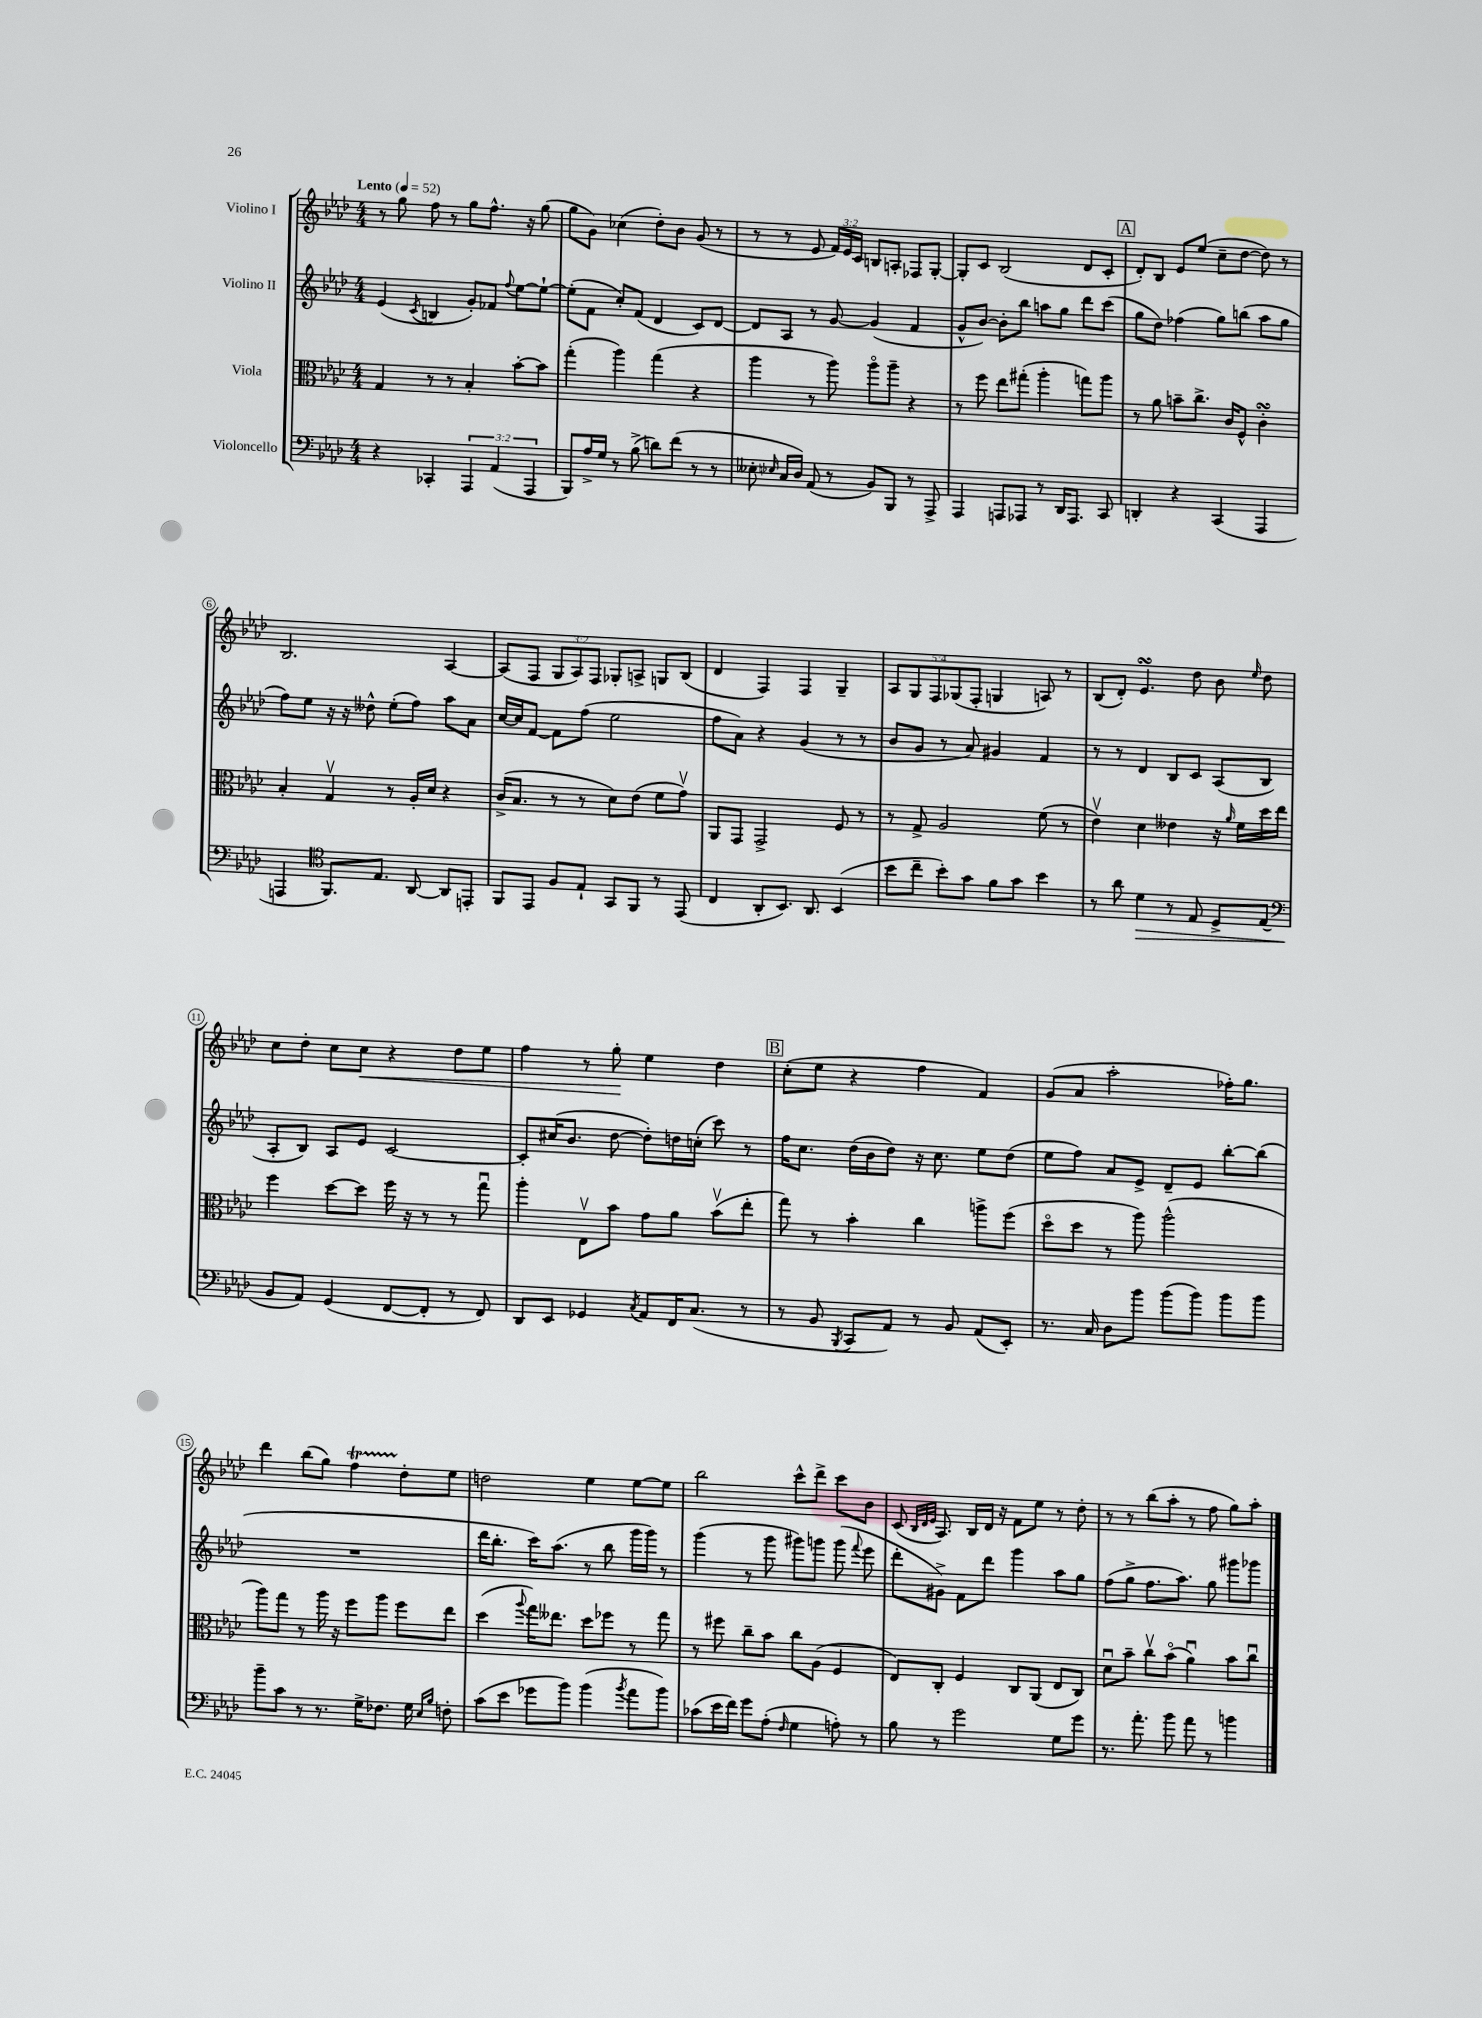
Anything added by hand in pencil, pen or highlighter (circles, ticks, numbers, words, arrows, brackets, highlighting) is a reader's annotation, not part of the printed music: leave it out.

**kern	**kern	**kern	**kern
*staff4	*staff3	*staff2	*staff1
*clefF4	*clefC3	*clefG2	*clefG2
*k[b-e-a-d-]	*k[b-e-a-d-]	*k[b-e-a-d-]	*k[b-e-a-d-]
*M4/4	*M4/4	*M4/4	*M4/4
*MM52	*MM52	*MM52	*MM52
4r	4G/	(4e-/	8r
.	.	.	8gg\
.	.	8qc/	.
4CC-'/	8r	4B/	8ff\
.	8r	.	8r
6AAA-/	4B-'/	8g'/L)	8gg\L
.	.	8f-/J	8.ff^^\J
(6AA-/	.	.	.
.	.	8qqff/	.
.	[8b-'\L	[8ee-\L	.
.	.	.	16r
6AAA-/	.	.	.
.	8b-\]J	8ee-`\_J	(8gg\
=	=	=	=
8BBB-/L)	(4gg'\	(8ee-'\]L	8gg\L
16A-^/L	.	8f\J	8g\J)
16G/JJ	.	.	.
8r	4aa-\)	8cc'/L)	(4cc-\
(8B-^\	.	(8f/J	.
8d\L)	(4gg\	4d-/	8dd-'\L)
(8f\J	.	.	8b-\J
8r	4r	8c/L)	(8g/
8r	.	[8d-/J	8r
=	=	=	=
8E--'\	4aa-\	8d-/]L	8r
16qqE-/	.	.	.
16C/LL	.	8A-/J	8r
16D-/JJ)	.	.	.
(8AA-/	8r	8r	8e-/
8r	8aa-\)	[8g/	24f/LL)
.	.	.	24e-/
.	.	.	24c/JJ
8BB-/L)	8aa-o\L	(4g/]	8B/L
8BBB-/J	8aa-~\J	.	8A'/J
8r	4r	4f/	8F-/L
8AAA-^/	.	.	[8G'/J
=	=	=	=
4AAA-/	8r	8g^^/L	8G'/]L
.	8ff\	[8b-/J)	8c/J
8AAA/L	8ee-\L	8b-'\]L	(2B-/
8AAA-/J	(8gg#'\J	8bb-\J	.
8r	4aa-'\	8aa\L	.
16DD-/LK	.	8gg\J	.
8.AAA-/J	.	.	.
.	8gg\L)	8ddd-\L	8d-/L
8CC/	8aa-\J	(8ccc\J	8c'/J
=	=	=	=
4DD'/	8r	8gg\L	8d-'/L)
.	8a-\	8dd-\J)	8B-/J
4r	8b~\L	(4ff-\	8e-/L
.	8.cc^\J	.	(8ee-/J
(4CC/	.	8gg\L)	8cc~\L
.	16c/LK	.	.
.	8F^^/J	(8bb\J	[8dd-\J
4AAA-/	4c'\	8aa-\L	8dd-\])
.	.	8gg\J	8r
=	=	=	=
4AAA/	4B-'/	8ff\L)	2.B-/
.	.	8ee-\J	.
*clefC4	*	*	*
8.FF/L)	4Gv/	16r	.
.	.	16r	.
.	.	8dd--^^\	.
8.E-/J	.	.	.
.	8r	(8ee-'\L	.
[8AA-/	16A-'/LL	8ff\J)	.
.	16d-/JJ	.	.
8AA-/]L	4r	8aa-\L	[4A-/
8EE'/J	.	8a-\J	.
=	=	=	=
8FF/L	(16c^/LK	[16cc/LL	(8A-/]L
.	8.B-/J	16cc/]J	.
8EE-/J	.	[8f/J	8F/J
8F/L	8r	8f\]L	12G/L
.	.	.	12A-/)
8E-`/J	8r	(8ff\J	.
.	.	.	12F/J
8GG/L	8d-\L)	2ee-\	8G-'/L
8FF/J	(8e-\J	.	8A^/J
8r	8f\L	.	8G/L
(8EE-/	8gv\J)	.	(8B-/J
=	=	=	=
4C/	8AA-/L	8ff\L	4d-/
.	8GG/J	8a-\J)	.
8AA-'/L	2GG^/	4r	4F/)
8.BB-/J)	.	.	.
.	.	(4g/	4F/
8.AA-/	.	.	.
(4BB-/	8F/	8r	4G~/
.	8r	8r	.
=	=	=	=
8b-\L	8r	8b-/L	10A-/L
.	.	.	10G/
8cc~\J	8G^/	8g/J	.
.	.	.	10F/
8b-'\L)	2A-/	8r	.
.	.	.	(10G-/
8g\J	.	8a-/)	.
.	.	.	10F'/J
8f\L	.	4g#/	4G/
8g\J	.	.	.
4b-\	(8f\	4f/	8A/)
.	8r	.	8r
=	=	=	=
8r	4e-v\)	8r	(8B-/L
8a-\	.	8r	8d-'/J)
4d-\	4d-\	4d-/	4.e-/
8r	4e--\	8B-/L	.
8E-/	.	8c/J	8dd-\
8D-^/L	16r	(8A-/L	8b-\
.	16qqa-/	.	.
.	16f\LL	.	.
.	.	.	16qqee-/
(8E-/J	16dd-\	8B-/J	8dd-\
.	16ee-\JJ	.	.
=	=	=	=
*clefF4	*	*	*
8BB-/L	4ff\	8A-'/L	8cc\L
8AA-/J)	.	8B-/J)	8dd-'\J
(4GG/	[8dd-\L	8A-/L	8cc\L
.	8dd-\]J	8e-/J	8cc\J
[8FF/L	16ff\	[2c/	4r
.	16r	.	.
8FF'/]J	8r	.	.
8r	8r	.	8dd-\L
8FF/)	8ggu\	.	8ee-\J
=	=	=	=
8DD-/L	4aa-'\	8c'/]L	4ff\
8EE-/J	.	(16cc#/K	.
.	.	8.b-/J	.
4GG-/	8E-v\L	.	8r
.	8b-\J	[8dd-\	8gg'\
8qC/	.	.	.
8AA-/L	8g\L	8dd-'\]L)	4ee-\
16FF/K	8a-\J	16dd\L	.
(8.C/J	.	(16cc'\JJ	.
.	(8b-v\L	8ccc\)	4dd-\
8r	8ee-'\J	8r	.
=	=	=	=
8r	8gg\)	16ff\LK	(8cc'\L
.	.	8.cc\J	.
8BB-/	8r	.	8ee-\J
8qBBB-/	.	.	.
8CC/L	4b-'\	(16dd-\LL	4r
.	.	16b-\J	.
8AA-/J)	.	8dd-\J)	.
8r	4cc\	16r	4ff\
.	.	8.cc\	.
8BB-/	.	.	.
(8AA-/L	8aa^\L	8ee-\L	4f/)
8EE-'/J)	(8ff\J	(8dd-\J	.
=	=	=	=
8.r	8dd-o\L	8ee-\L	(8g/L
.	8dd-\J	8ff\J)	8a-/J
16C/	.	.	.
8D-\L	8r	8a-/L	2aa-'\
8b-\J	8aa-\)	8e-^/J	.
(8b-\L	(2aa-^^\	8d-~/L	.
8b-\J)	.	8e-/J	.
8b-\L	.	[8bb-'\L	16ff-'\LK)
.	.	.	8.gg\J
8b-\J	.	(8bb-\]J	.
=	=	=	=
8b-~\L	8aa-\L)	1r	4ddd-\
8c\J	8gg\J	.	.
8r	8r	.	(8bb-\L
8.r	16aa-\	.	8gg\J)
.	16r	.	.
.	8ff\L	.	4ff\
16G^\LK	.	.	.
8.F-\J	8aa-\J	.	.
.	8ff\L	.	8dd-'\L
16G\	.	.	.
16qqE-/LL	.	.	.
16qqB-/JJ	.	.	.
8F'\	8ee-\J	.	8ee-\J
=	=	=	=
(8c\L	(4dd-\	16ddd-\LK	2dd\
.	.	8.bb-'\J	.
8e-\J	.	.	.
.	8qqaa-/	.	.
8g-\L	16gg\LK)	16ccc\LK)	.
.	8.ee--\J	(8.aa-\J	.
8b-\J)	.	.	.
(4b-\	8dd-\L	8r	4ee-\
.	8ff-\J	8bb-\	.
8qb-/	.	.	.
8a-\L	8r	16ggg\LL	[8ee-\L
.	.	16ggg\JJ)	.
8b-\J)	8gg\	8r	8ee-\]J
=	=	=	=
(8c-\L	8r	(4ggg\	2bb-\
16e-\L	8ff#\	.	.
16f\JJ)	.	.	.
8g\L	8cc~\L	8r	.
(8A-'\J	8b-\J	8ggg\	.
16qqF/	.	.	.
4G\	8cc\L	8ggg#\L)	8ccc^^\L
.	(8A-\J	8ggg\J	8ddd-^\J
8A'\)	4F/	(8ggg\	8ccc\L
.	.	8qqfff/	.
8r	.	8eee-\	8b-\J
=	=	=	=
8B-\	8E-/L)	8ddd-'\L	(8c/
.	.	.	32qqB-/LLL
.	.	.	32qqd-/
.	.	.	32qqe-/JJJ
8r	8C'/J	8g#^\J)	8.A-/)
2g\	4F/	8f\L	.
.	.	.	16B-/LL
.	.	8ddd-\J	16d-/JJ
.	.	.	16r
.	8C/L	4ggg\	8f\L
.	(8AA-/J	.	8ee-\J
8G\L	8E-/L	8aa-\L	8r
8g\J	8C/J)	8gg\J	8dd-'\
=	=	=	=
8.r	8d-u\L	(8ff\L	8r
.	8b-~\J	8gg^\J	8r
8.a-'\	.	.	.
.	8ccv\L	8.ff\L	(8bb-\L
8b-\	(8b-o\J	.	8aa-'\J
.	.	8.aa-\J)	.
8a-\	4a-u\)	.	8r
8r	.	8gg\	8ff\
4b\	8b-\L	8ggg#\L	8gg\L)
.	8ccu\J	8ggg-\J	8aa-'\J
==	==	==	==
*-	*-	*-	*-
